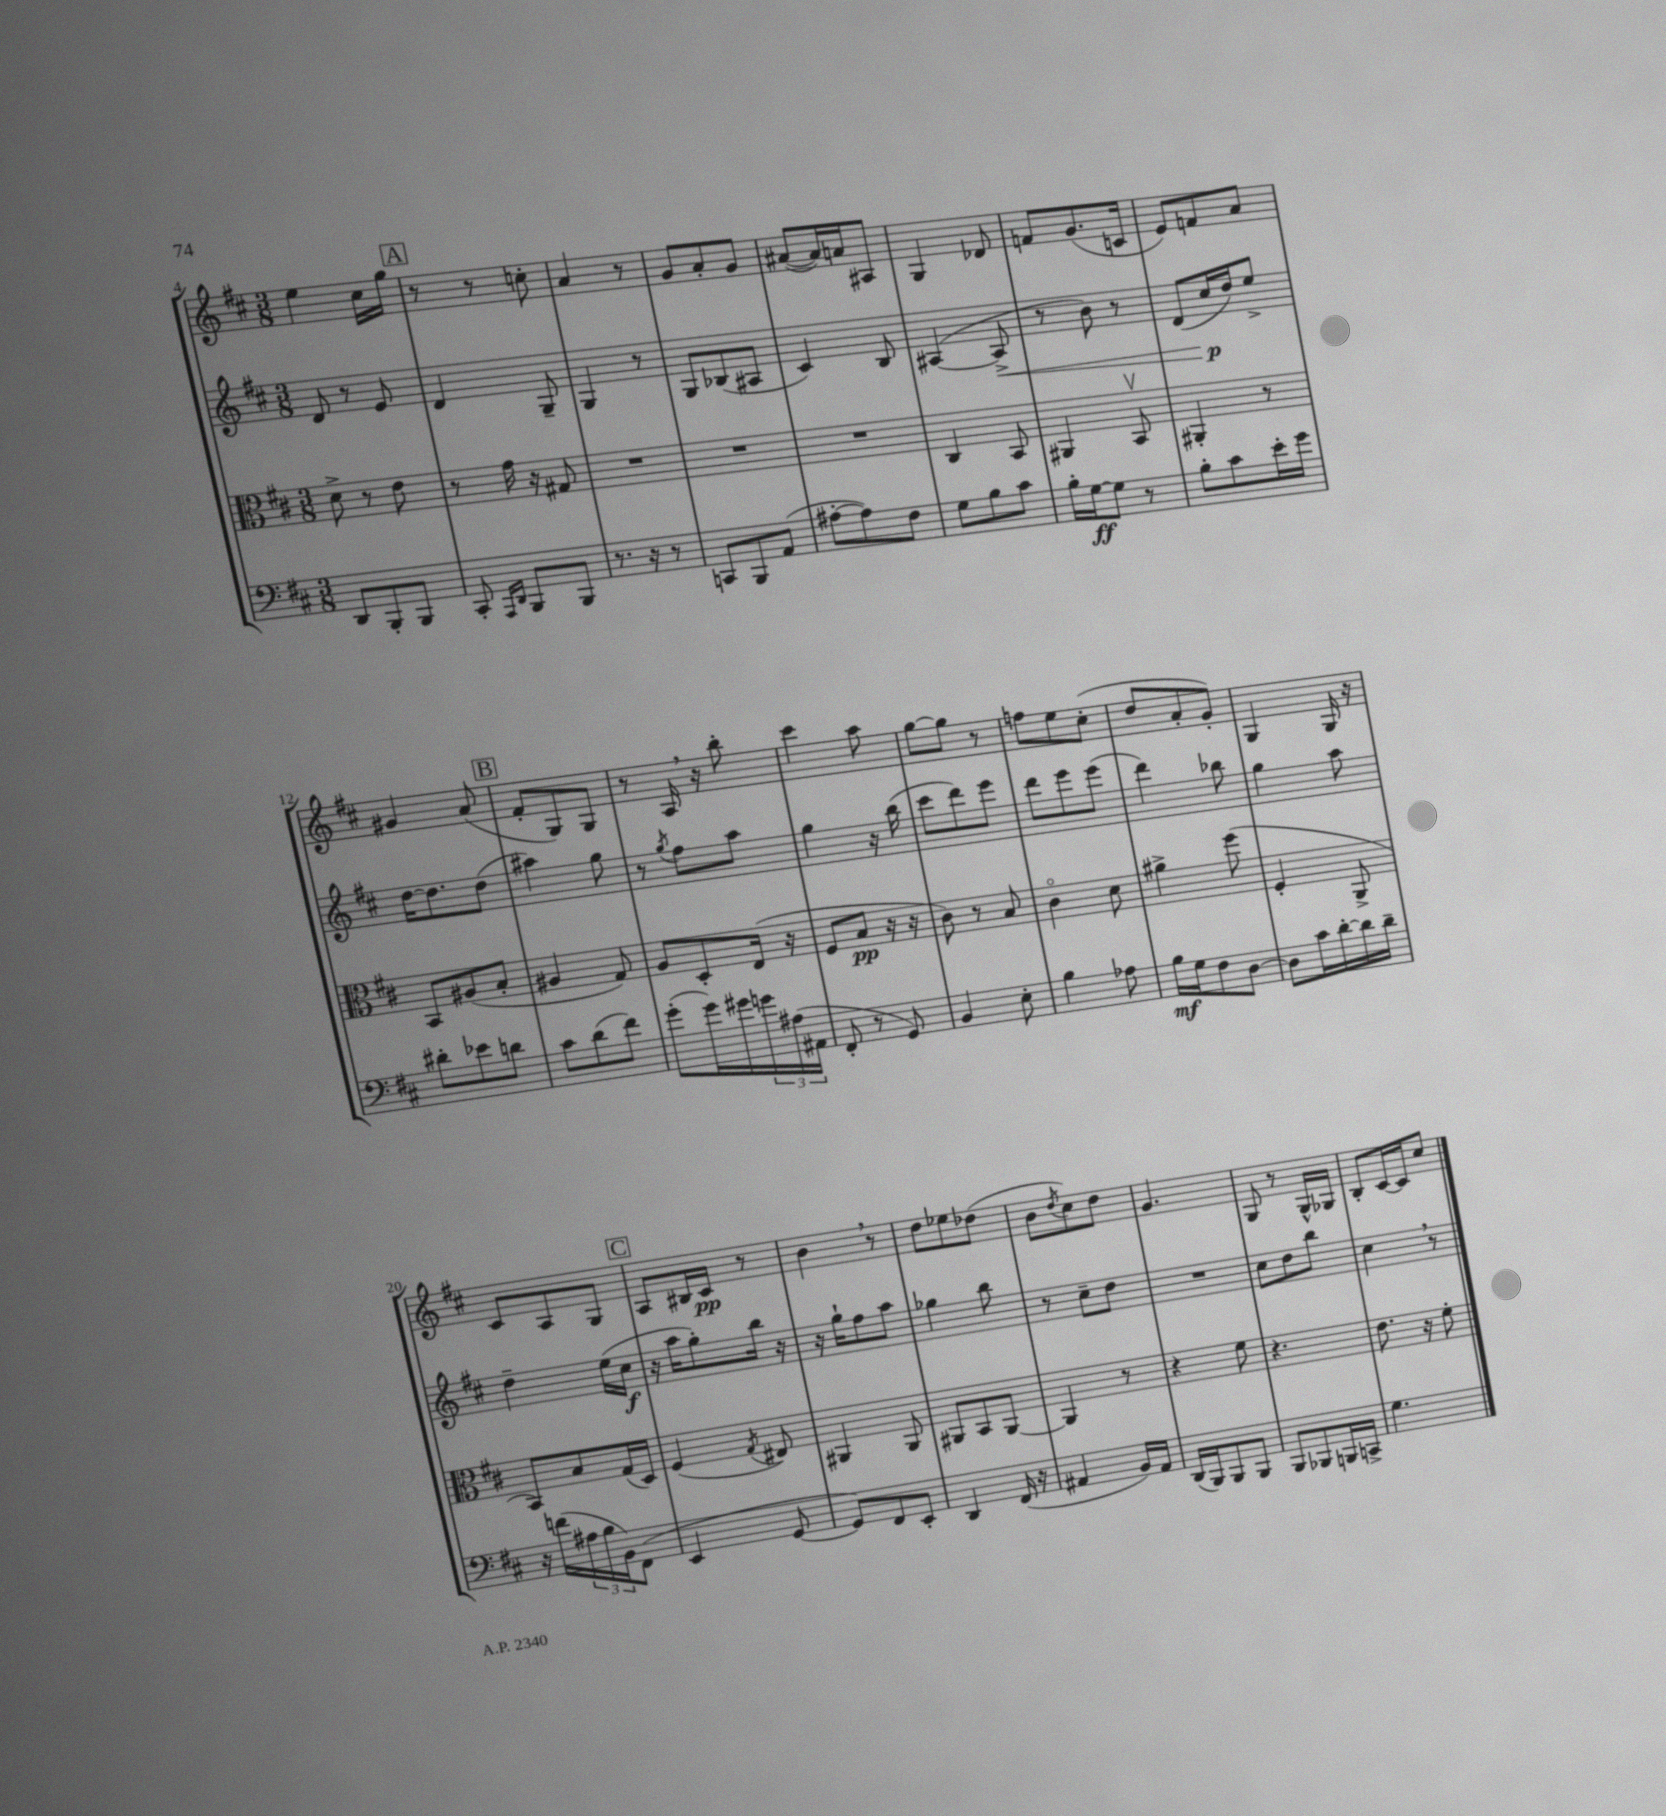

**kern	**dynam	**kern	**dynam	**kern	**dynam	**kern	**dynam
*part4	*part4	*part3	*part3	*part2	*part2	*part1	*part1
*staff4	*staff4	*staff3	*staff3	*staff2	*staff2	*staff1	*staff1
*clefF4	*	*clefC3	*	*clefG2	*	*clefG2	*
*k[f#c#]	*	*k[f#c#]	*	*k[f#c#]	*	*k[f#c#]	*
*M3/8	*	*M3/8	*	*M3/8	*	*M3/8	*
=4	=4	=4	=4	=4	=4	=4	=4
8DD/L	.	8d^\	.	8d/	.	4ee\	.
8BBB'/	.	8r	.	8r	.	.	.
8BBB/J	.	8e\	.	8e/	.	16cc#\LL	.
.	.	.	.	.	.	16gg\JJ	.
!!LO:REH:place=s1:t=A
=5	=5	=5	=5	=5	=5	=5	=5
8CC#'/	.	8r	.	4d/	.	8r	.
16qqAAA/LL	.	.	.	.	.	.	.
16qqDD/JJ	.	.	.	.	.	.	.
8BBB/L	.	16g\	.	.	.	8r	.
.	.	16r	.	.	.	.	.
8BBB/J	.	8G#X/	.	8G~/	.	8ccn'\	.
=6	=6	=6	=6	=6	=6	=6	=6
8.r	.	4.r	.	4G/	.	4a/	.
16r	.	.	.	.	.	.	.
8r	.	.	.	8r	.	8r	.
=7	=7	=7	=7	=7	=7	=7	=7
8CCn/L	.	4.r	.	8G/L	.	8g/L	.
8BBB/	.	.	.	(8B-X/	.	8a'/	.
(8AA/J	.	.	.	8A#X/J	.	8g/J	.
=8	=8	=8	=8	=8	=8	=8	=8
[8A#X'\L	.	4.r	.	4c#/)	.	([8a#X/L	.
8A#\])	.	.	.	.	.	16a#/L])	.
.	.	.	.	.	.	16an/J	.
8F#\J	.	.	.	8B/	.	8A#X/J	.
=9	=9	=9	=9	=9	=9	=9	=9
8G\L	.	4C#/	.	([4A#X/	.	4G/	.
8B\	.	.	.	.	.	.	.
!	!	!	!	!	!LO:HP:b	!	!
8c#\J	.	8BB/	.	8A#^/]	<	8d-X/	.
=10	=10	=10	=10	=10	=10	=10	=10
16B'\LL	.	4AA#X/	.	8r	.	8fn/L	.
[16G\J	ff	.	.	.	.	.	.
8G\J]	.	.	.	8b\)	.	(8.g/	.
8r	.	8BBv/	.	8r	.	.	.
.	.	.	.	.	.	16cn/Jk	.
=11	=11	=11	=11	=11	=11	=11	=11
8B'\L	.	4AA#X'/	.	(8d/L	.	8e/L)	.
8c#\	.	.	.	16cc#/L	p	8fn/	.
.	.	.	.	16dd/J)	[	.	.
16e'\L	.	8r	.	8ee^/J	.	8a/J	.
16g\JJ	.	.	.	.	.	.	.
!!LO:LB:g=z
=12	=12	=12	=12	=12	=12	=12	=12
8d#X'\L	.	8BB/L	.	[16dd\KL	.	4g#X/	.
.	.	.	.	8.dd\]	.	.	.
8e-X\	.	(8A#X/	.	.	.	.	.
8dn\J	.	8B'/J	.	(8dd\J	.	(8a/	.
!!LO:REH:place=s1:t=B
=13	=13	=13	=13	=13	=13	=13	=13
8c#\L	.	4A#X/	.	4aa#X\)	.	8f#'/L	.
(8d\	.	.	.	.	.	8G/)	.
8f#\J)	.	8G/)	.	8gg\	.	8G/J	.
=14	=14	=14	=14	=14	=14	=14	=14
(8g'\L	.	8A/L	.	8r	.	8r	.
.	.	.	.	8qgg/	.	.	.
16g\L)	.	8D'/	.	8ff#\L	.	16A,/	.
16g#X\	.	.	.	.	.	16r	.
24gn\	.	(16E/Jk	.	8aa\J	.	8bb'\	.
(24A#X\	.	.	.	.	.	.	.
.	.	16r	.	.	.	.	.
24AA#X\JJ	.	.	.	.	.	.	.
=15	=15	=15	=15	=15	=15	=15	=15
8FF#'/	.	8F#/L	.	4gg\	.	4ccc#\	.
8r	.	8B/J	pp	.	.	.	.
8GG/)	.	16r	.	16r	.	8aa\	.
.	.	16r	.	(16bb\	.	.	.
=16	=16	=16	=16	=16	=16	=16	=16
4BB/	.	8c#\)	.	8ccc#\L	.	[8gg\L	.
.	.	8r	.	8ddd\)	.	8gg\J]	.
8E'\	.	8B/	.	8eee\J	.	8r	.
=17	=17	=17	=17	=17	=17	=17	=17
4B\	.	4c#\	.	8ddd\L	.	8ffn\L	.
.	.	.	.	8eee\	.	8ee\	.
8A-X\	.	8d\	.	(8eee\J	.	(8cc#'\J	.
=18	=18	=18	=18	=18	=18	=18	=18
16B\LL	mf	4a#X^\	.	4ddd\)	.	8dd/L	.
16G\J	.	.	.	.	.	.	.
8F#\	.	.	.	.	.	8a'/	.
[8D\J	.	(8ff#\	.	8bb-X\	.	8g'/J)	.
=19	=19	=19	=19	=19	=19	=19	=19
8D\L]	.	4F#'/	.	4gg\	.	4G/	.
16c#\L	.	.	.	.	.	.	.
[16d'\	.	.	.	.	.	.	.
16d\]	.	8AA^/	.	8aa\	.	16G/	.
16d~\JJ	.	.	.	.	.	16r	.
!!LO:LB:g=z
=20	=20	=20	=20	=20	=20	=20	=20
16r	.	8BB/L)	.	4dd~\	.	8c#/L	.
(16fn\LL	.	.	.	.	.	.	.
24A#X\	.	8B/	.	.	.	8A/	.
24B\	.	.	.	.	.	.	.
24BB\J)	.	.	.	.	.	.	.
(8FF#\J	.	(16G/L	.	(16ee\LL	.	8G/J	.
.	.	16D/JJ)	.	16cc#\JJ	f	.	.
!!LO:REH:place=s1:t=C
=21	=21	=21	=21	=21	=21	=21	=21
4EE/	.	(4F#/	.	16r	.	8A/L	.
.	.	.	.	16aa\KL	.	.	.
.	.	.	.	8gg'\)	.	16B#X/L	.
.	.	.	.	.	.	16c#/JJ	pp
.	.	8qG/	.	.	.	.	.
[8GG/	.	8E#X/)	.	16bb\Jk	.	8r	.
.	.	.	.	16r	.	.	.
=22	=22	=22	=22	=22	=22	=22	=22
8GG/L])	.	4AA#X/	.	16r	.	4b,\	.
.	.	.	.	16gg`\KL	.	.	.
8FF#/	.	.	.	8ff#\	.	.	.
8EE'/J	.	8AA#/	.	8aa\J	.	8r	.
=23	=23	=23	=23	=23	=23	=23	=23
4DD/	.	8AA#X/L	.	4gg-X\	.	8dd\L	.
.	.	8BB/	.	.	.	8ee-X\	.
(16FF#/	.	[8AA#/J	.	8bb\	.	(8dd-X\J	.
16r	.	.	.	.	.	.	.
=24	=24	=24	=24	=24	=24	=24	=24
4AA#X/	.	4AA#/]	.	8r	.	8b\L	.
.	.	.	.	.	.	8qdd/	.
.	.	.	.	8cc#~\L	.	8cc#\)	.
16BB/LL)	.	8r	.	8dd\J	.	8dd\J	.
16AA#/JJ	.	.	.	.	.	.	.
=25	=25	=25	=25	=25	=25	=25	=25
(16DD/LL	.	4r	.	4.r	.	4.g/	.
16BBB/J)	.	.	.	.	.	.	.
8BBB/	.	.	.	.	.	.	.
8BBB/J	.	8f#\	.	.	.	.	.
=26	=26	=26	=26	=26	=26	=26	=26
8BBB/L	.	4.r	.	8cc#\L	.	8G/	.
8BBB-X/	.	.	.	8dd\	.	8r	.
16BBBn/L	.	.	.	8bb\J	.	16G^^/LL	.
16CCn^/JJ	.	.	.	.	.	16G-X/JJ	.
=27	=27	=27	=27	=27	=27	=27	=27
4.G\	.	8.e\	.	4cc#,\	.	8B'/L	.
.	.	.	.	.	.	[16c#/L	.
.	.	16r	.	.	.	16c#/J]	.
.	.	8f#'\	.	8r	.	8cc#/J	.
==	==	==	==	==	==	==	==
*-	*-	*-	*-	*-	*-	*-	*-
